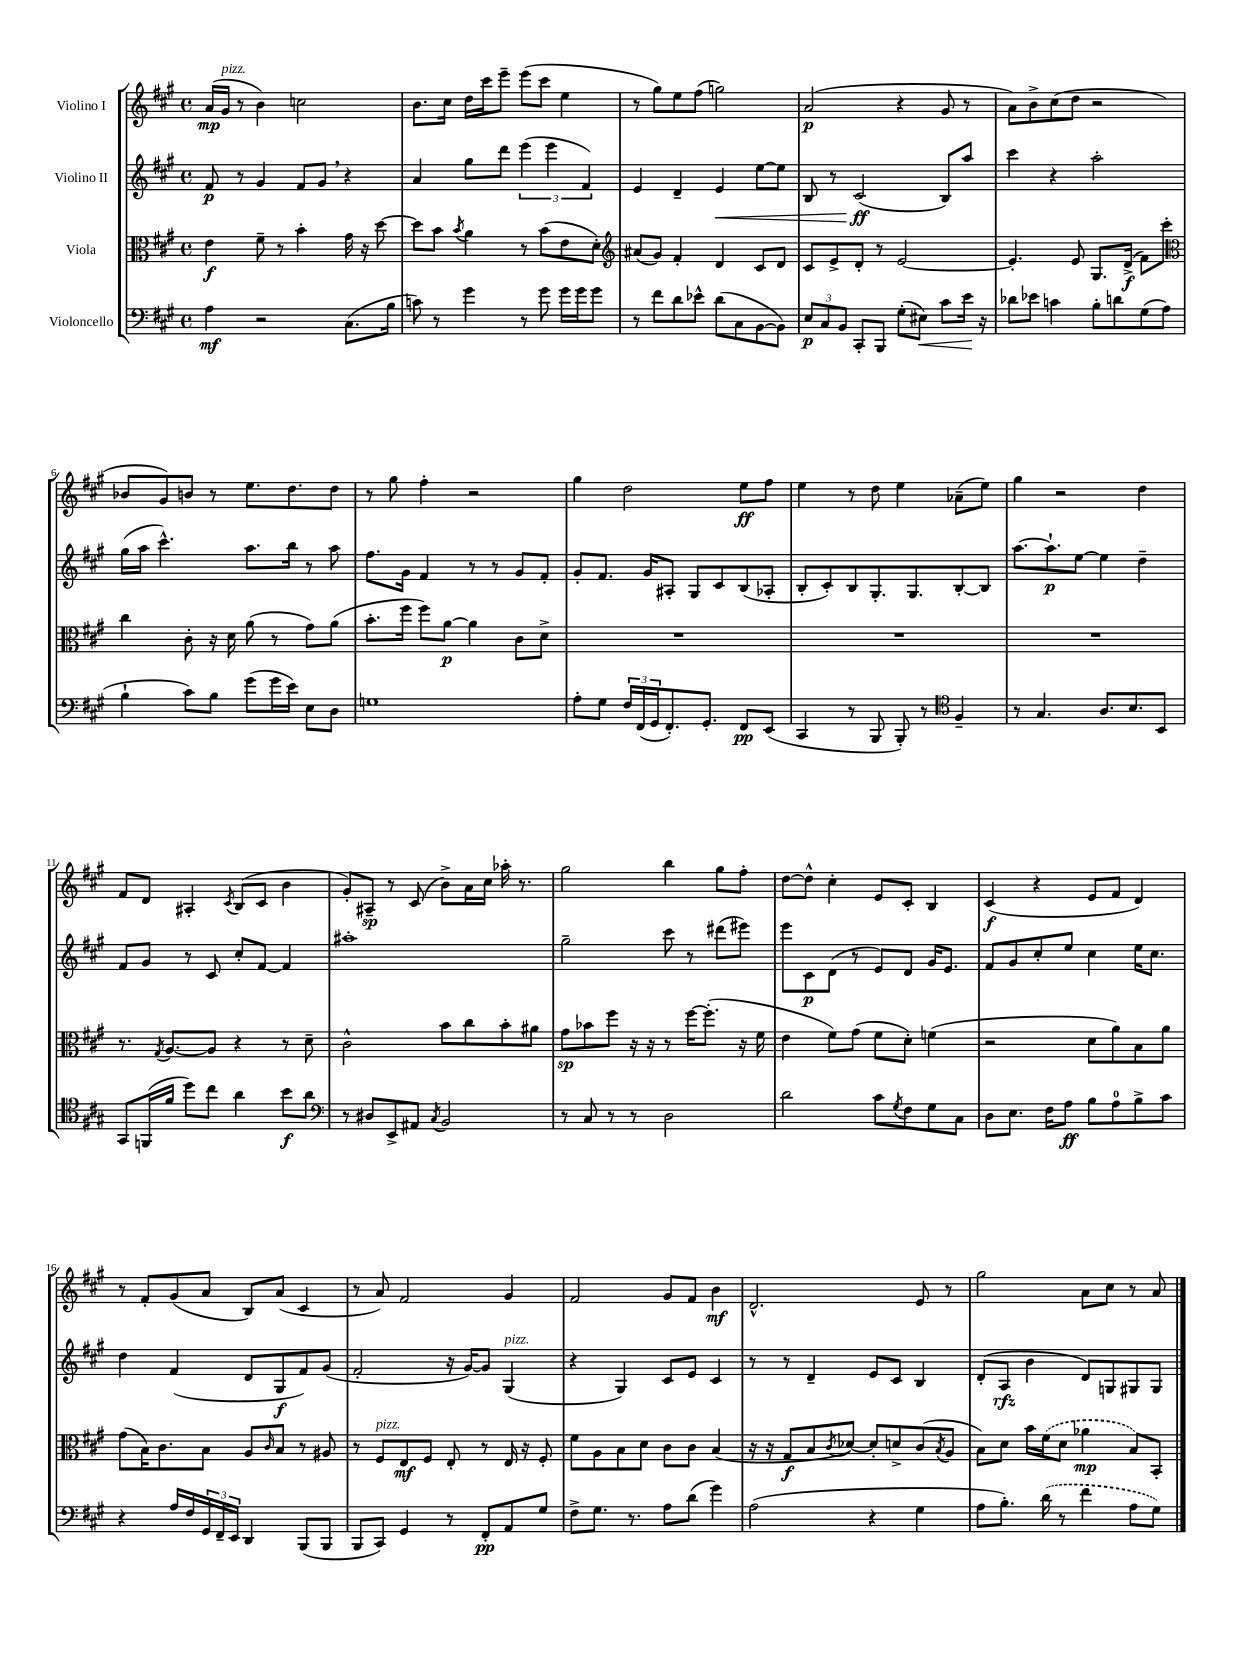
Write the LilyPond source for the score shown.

<<
\new StaffGroup <<
\new Staff = "s0" \with { instrumentName = "Violino I" } {
    \clef treble \key a \major \defaultTimeSignature \time 4/4
    a'16\mp( gis'16^\markup { \italic "pizz." } r8 b'4) c''2 |
    b'8. cis''16 d''16 cis'''16 e'''8-- e'''8( cis'''8 e''4 |
    r8 gis''8) e''8 fis''8( g''2) |
    a'2\p( r4 gis'8 r8 |
    a'8) b'8-> cis''8( d''8 r2 |
    bes'8 gis'8) b'8 r8 e''8. d''8. d''8 |
    r8 gis''8 fis''4-. r2 |
    gis''4 d''2 e''8\ff fis''8 |
    e''4 r8 d''8 e''4 aes'8--( e''8) |
    gis''4 r2 d''4 |
    fis'8 d'8 ais4-. \acciaccatura { cis'8 } b8( cis'8 b'4 |
    gis'8-.) ais8--\sp r8 cis'8( b'8->) a'16 cis''16 aes''16-. r8. |
    gis''2 b''4 gis''8 fis''8-. |
    d''8~ d''8-^ cis''4-. e'8 cis'8-. b4 |
    cis'4\f( r4 e'8 fis'8 d'4) |
    r8 fis'8-. gis'8( a'8 b8) a'8( cis'4 |
    r8 a'8) fis'2 gis'4 |
    fis'2 gis'8 fis'8 b'4\mf |
    d'2.-^ e'8 r8 |
    gis''2 a'8 cis''8 r8 a'8 \bar "|." |
}
\new Staff = "s1" \with { instrumentName = "Violino II" } {
    \clef treble \key a \major \defaultTimeSignature \time 4/4
    fis'8\p r8 gis'4 fis'8 gis'8 \breathe r4 |
    a'4 gis''8 d'''8 \tuplet 3/2 { e'''4( e'''4 fis'4) } |
    e'4 d'4-- e'4\< e''8~ e''8 |
    b8 r8 cis'2\ff\!( b8) a''8 |
    cis'''4 r4 a''2-. |
    gis''16( a''16 cis'''4.-^) a''8. b''16 r8 a''8 |
    fis''8. gis'16 fis'4 r8 r8 gis'8 fis'8-. |
    gis'8-. fis'8. gis'16 ais8-. gis8 cis'8 b8( aes8-. |
    b8-. cis'8-.) b8 gis8.-. gis8. b8~-. b8 |
    a''8.~ a''8.-!\p e''8~ e''4 d''4-- |
    fis'8 gis'8 r8 cis'8 cis''8-. fis'8~ fis'4 |
    ais''1-. |
    gis''2-- cis'''8 r8 dis'''8( eis'''8) |
    e'''8 cis'8\p d'8( r8 e'8) d'8 gis'16 e'8. |
    fis'8 gis'8 cis''8-. e''8 cis''4 e''16 cis''8. |
    d''4 fis'4( d'8 gis8\f fis'8) gis'8( |
    fis'2-. r16 gis'16~) gis'8 gis4^\markup { \italic "pizz." }( |
    r4 gis4) cis'8 e'8 cis'4 |
    r8 r8 d'4-- e'8 cis'8 b4 |
    d'8-.( a8\rfz b'4 d'8) g8 gis8 gis8 \bar "|." |
}
\new Staff = "s2" \with { instrumentName = "Viola" } {
    \clef alto \key a \major \defaultTimeSignature \time 4/4
    e'4\f fis'8-- r8 b'4-. gis'16 r16 d''8~ |
    d''8 b'8 \acciaccatura { b'8 } a'4 r8 b'8( e'8 d'8-.) |
    \clef treble ais'8( gis'8) fis'4-. d'4 cis'8 d'8 |
    cis'8 e'8-> d'8-. r8 e'2~ |
    e'4.-. e'8 gis8. d'16->\f( fis'8) cis'''8-. |
    \clef alto cis''4 cis'8-. r16 d'16 a'8( r8 gis'8) a'8( |
    b'8.-. fis''16 fis''8) a'8~\p a'4 cis'8 d'8-> |
    R1 |
    R1 |
    R1 |
    r8. \acciaccatura { gis8 } a8.~ a8 r4 r8 d'8-- |
    cis'2-^ b'8 cis''8 b'8-. ais'8 |
    gis'8\sp bes'8 fis''8 r16 r16 r8 fis''16~ fis''8.-.( r16 fis'16 |
    e'4 fis'8) gis'8( fis'8 d'8-.) f'4( |
    r2 d'8 a'8) b8 a'8 |
    gis'8( b16) cis'8. b8 a8 \grace { cis'16 } b8 r8 ais8 |
    r8 fis8^\markup { \italic "pizz." } e8\mf fis8 e8-. r8 e16 r16 fis8-. |
    fis'8 a8 b8 d'8 cis'8 cis'8 b4( |
    r16 r16 gis8\f b8 \acciaccatura { cis'8 } des'8~) des'8-. d'8-> cis'8( \acciaccatura { b8 } a8 |
    b8) d'8 b'16 \once \slurDashed fis'16( d'8 aes'4\mp b8) b,8-. \bar "|." |
}
\new Staff = "s3" \with { instrumentName = "Violoncello" } {
    \clef bass \key a \major \defaultTimeSignature \time 4/4
    a4\mf r2 cis8.( b16 |
    c'8) r8 gis'4 r8 gis'8 gis'16 gis'16 gis'8 |
    r8 fis'8 d'8 ees'8-^ d'8( cis8 b,8~ b,8) |
    \tuplet 3/2 { e8\p cis8 b,8 } cis,8-. b,,8 gis8-.( eis8\<) cis'8 e'16\! r16 |
    des'8 ees'8 c'4 b8-. d'8 gis8( a8 |
    b4-! cis'8) b8 gis'8( gis'16 e'16) e8 d8 |
    g1 |
    a8-. gis8 \tuplet 3/2 { fis16 fis,16( gis,16 } fis,8.-.) gis,8.-. fis,8\pp e,8( |
    cis,4 r8 b,,8 b,,8-.) r8 \clef tenor fis4-- |
    r8 gis4. a8. b8. b,8 |
    gis,8 f,16( fis'16 d''8) cis''8 a'4 b'8\f a'8 |
    \clef bass r8 dis8 e,8-> ais,8 \acciaccatura { cis8 } b,2 |
    r8 cis8 r8 r8 d2 |
    d'2 cis'8 \acciaccatura { gis8 } fis8 gis8 cis8 |
    d8 e8. fis16 a8\ff b8 a8-0 b8-> cis'8 |
    r4 a16 fis16 \tuplet 3/2 { gis,16 fis,16-- e,16 } d,4 b,,8( b,,8 |
    b,,8 cis,8) gis,4 r8 fis,8-.\pp a,8 gis8 |
    fis8-> gis8. r8. a8 d'8( gis'4) |
    a2( r4 gis4 |
    a8 b8.-.) \once \slurDashed d'16( r8 fis'4 a8 gis8) \bar "|." |
}
>>
>>
